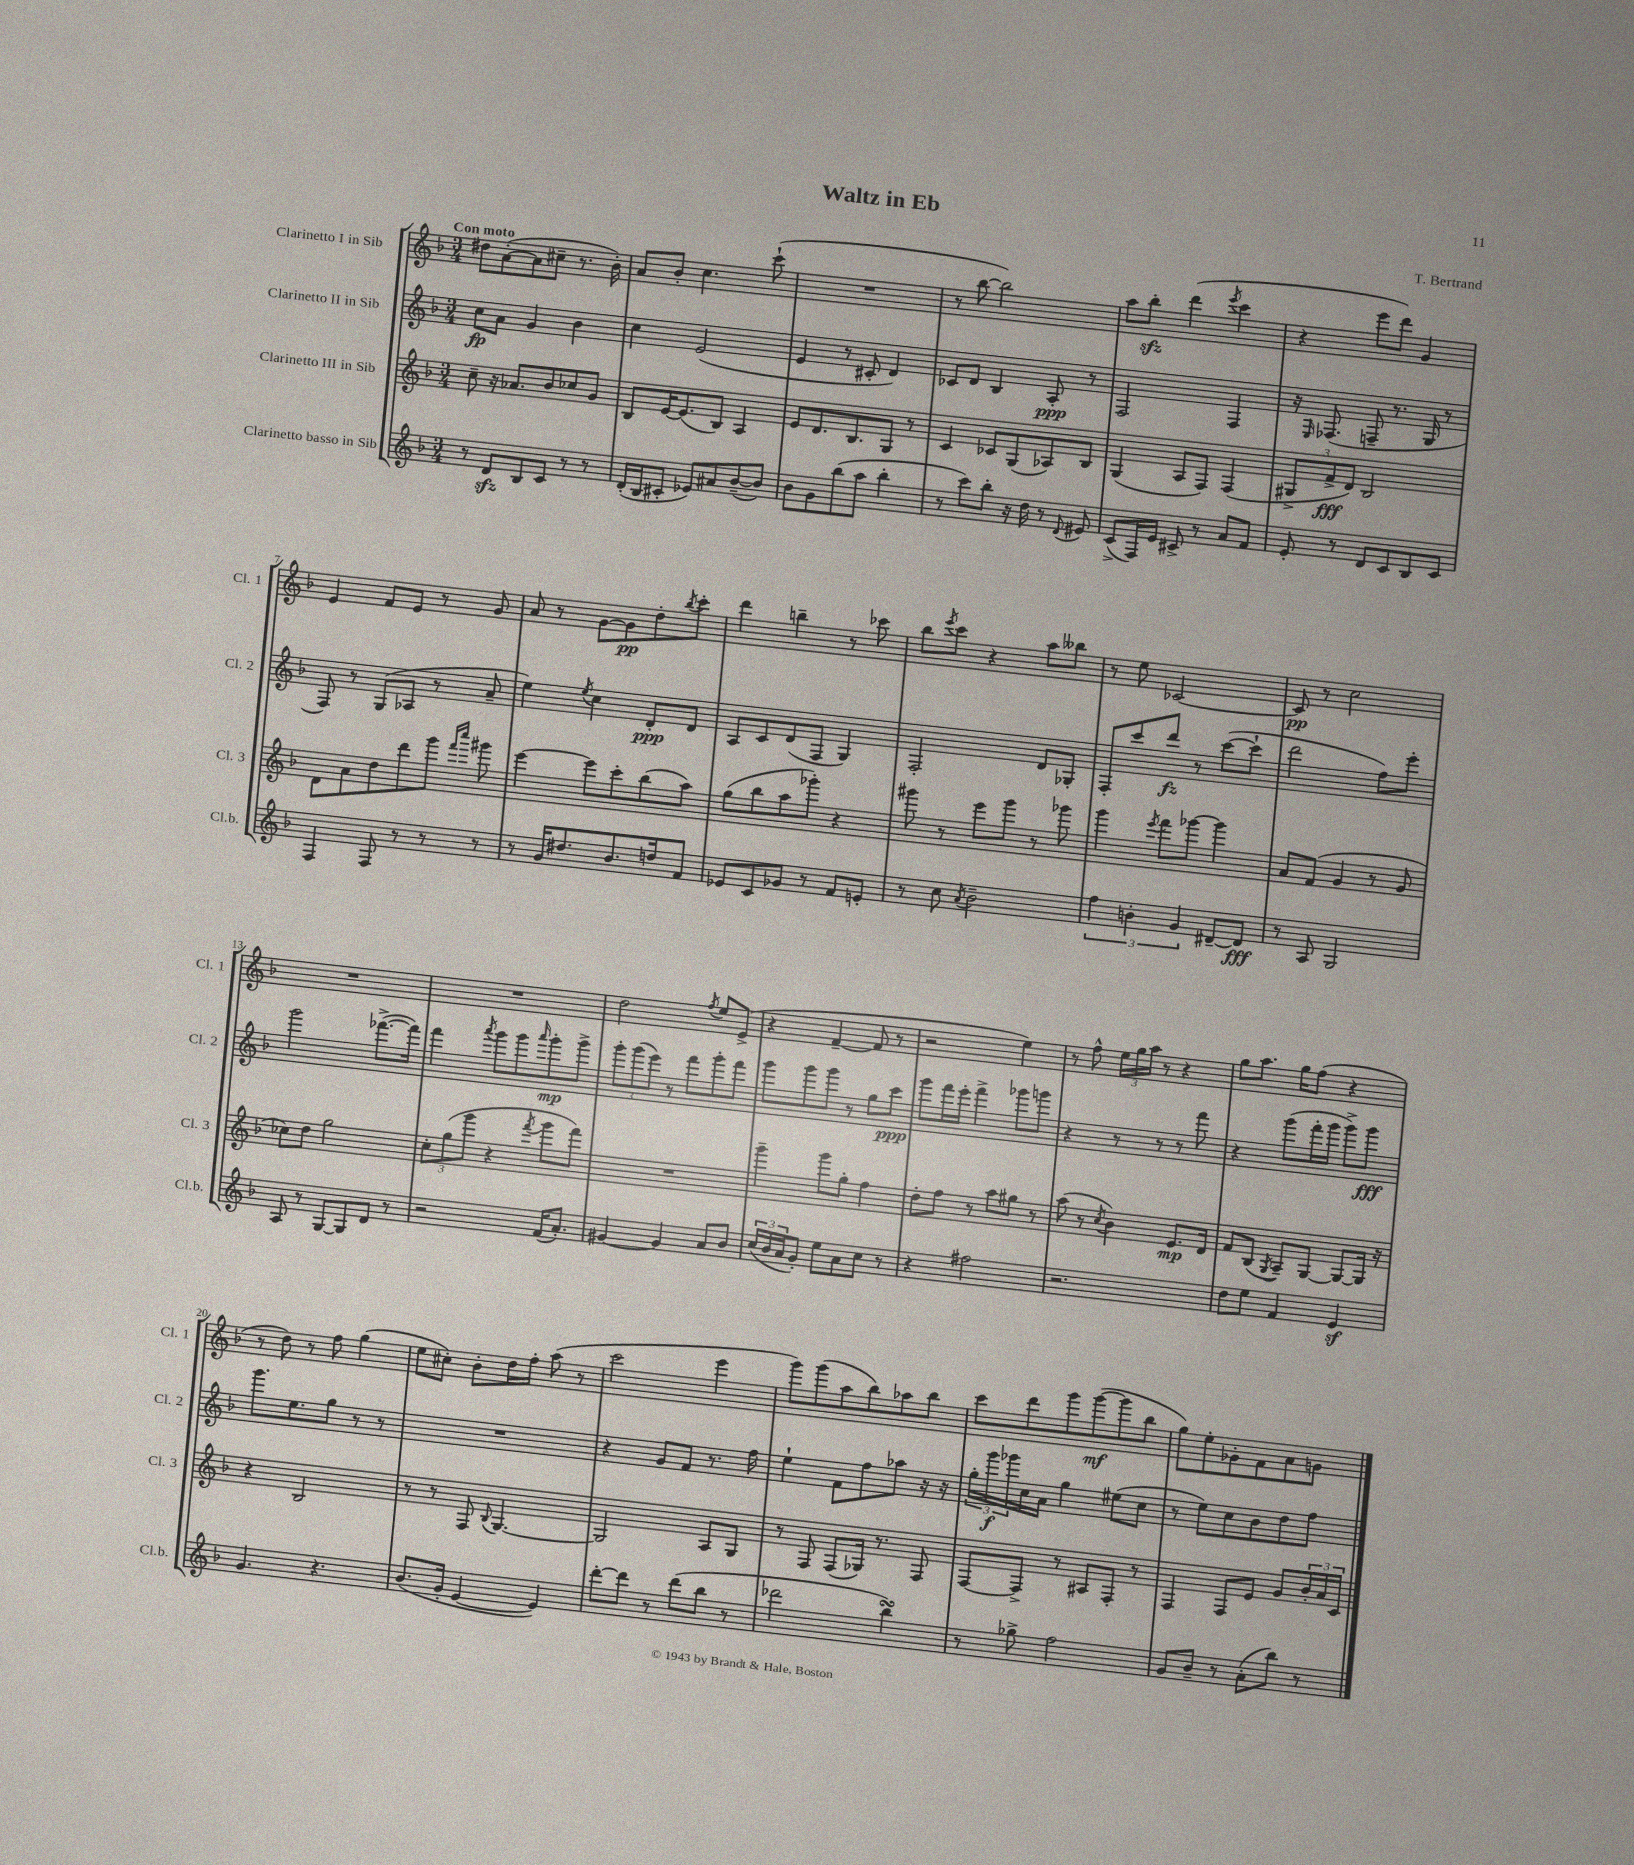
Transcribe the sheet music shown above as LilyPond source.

\header { title = "Waltz in Eb" composer = "T. Bertrand" }
<<
\new StaffGroup <<
\new Staff = "s0" \with { instrumentName = "Clarinetto I in Sib" shortInstrumentName = "Cl. 1" } {
    \clef treble \key f \major \numericTimeSignature \time 3/4 \tempo "Con moto"
    dis''8 a'8~-.( a'8 cis''8-- r8. bes'16-.) |
    a'8 bes'8-. c''4. c'''8-!( |
    R2. |
    r8 bes''8~ bes''2) |
    a''8 bes''8-.\sfz d'''4( \acciaccatura { e'''8 } c'''4 |
    r4 e'''8 d'''8) g'4 |
    e'4 f'8 e'8 r8 g'8 |
    a'8 r8 g'8~ g'8\pp d''8-. \acciaccatura { bes''8 } c'''8-. |
    d'''4 b''4-- r8 ces'''8 |
    bes''8 \acciaccatura { e'''8 } c'''8 r4 a''8 beses''8 |
    r8 e''8 ces'2~ |
    ces'8\pp r8 c''2 |
    R2. |
    R2. |
    d''2 \acciaccatura { f''8 } e''8 e'8->( |
    r4 f'4~-- f'8 r8 |
    r2 e''4) |
    r8 f''8-^ \tuplet 3/2 { e''16 g''16 a''16 } r8 r4 |
    g''8 a''8. g''16 f''8( r4 |
    r8 d''8) r8 f''8 g''4( |
    e''8 cis''8-.) bes'8-. d''16 f''16-. a''8( r8 |
    c'''2 e'''4 |
    g'''8) g'''8( a''8 bes''8) aes''8 bes''8 |
    c'''8 d'''8 g'''8 g'''8~\mf( g'''8 bes''8 |
    g''8) e''8-. ges'8-. f'8 a'8 g'8 \bar "|." |
}
\new Staff = "s1" \with { instrumentName = "Clarinetto II in Sib" shortInstrumentName = "Cl. 2" } {
    \clef treble \key f \major \numericTimeSignature \time 3/4
    c''8\fp a'8 g'4 bes'4 |
    c''4 e'2( |
    e'4 r8 cis'8-. d'4) |
    ces'8 d'8 bes4 a8-.\ppp r8 |
    f2 f4 |
    r16 \grace { e16 } fes8.( f8-- r8. g16 r8 |
    f8) r8 g8( aes8 r8 a'8-- |
    e''4) \acciaccatura { e''8 } c''4 d'8-.\ppp d'8 |
    a8 c'8 d'8( f8 g4) |
    f2-. d'8 ges8-. |
    f8-. c'''8 d'''8\fz r8 c'''8~( c'''8-! |
    d'''2 f''8) e'''8-. |
    g'''2 fes'''8.~->( fes'''16) |
    f'''4 \acciaccatura { a'''8 } g'''8 g'''8 \grace { a'''16 } g'''8-.\mp g'''8-> |
    \tuplet 3/2 { g'''8-. g'''8( e'''8) } r8 f'''8 g'''8-. f'''8 |
    g'''8 g'''8 g'''8 r8 g''8 c'''8\ppp |
    g'''8 f'''16 e'''16-. f'''4-> ges'''8 g'''8 |
    r4 r8 r8 r8 f'''8 |
    r4 g'''8( f'''16-. g'''16 g'''8->) g'''8\fff |
    g'''8. e''8. g''8 r8 r8 |
    R2. |
    r4 g'8 f'8 r8. f''16 |
    e''4-! f'8 f''8 aes''8 r16 r16 |
    \tuplet 3/2 { g''16-. g'''16\f ges'''16 } c''16 a'16 g''4 eis''8( c''8 |
    r8 e''8) c''8 bes'8 d''8 f''8 \bar "|." |
}
\new Staff = "s2" \with { instrumentName = "Clarinetto III in Sib" shortInstrumentName = "Cl. 3" } {
    \clef treble \key f \major \numericTimeSignature \time 3/4
    c''8-- r16 aes'8. bes'8 ces''8 g'8 |
    bes8 e'16~ e'8.( bes8) a4 |
    e'8 d'8. bes8. g8 r8 |
    c'4 ces'8 g8( aes8) bes8 |
    g4( a8 f8) f4( |
    \tuplet 3/2 { gis8-> f'8->\fff d'8) } bes2 |
    d'8 a'8 d''8 d'''8 g'''8 \grace { f'''16 c''''16 } gis'''8 |
    e'''4~ e'''8 c'''8-. bes''8( a''8) |
    g''8( bes''8 a''8 ges'''8-.) r4 |
    gis'''8 r8 e'''8 gis'''8 r8 ges'''8 |
    g'''4 \acciaccatura { e'''8 } f'''8 ges'''8~ ges'''4 |
    a'8 f'8( g'4 r8 g'8 |
    ces''8) d''8 g''2 |
    \tuplet 3/2 { c''8-. g''8( g'''8 } r4 \acciaccatura { f'''8 } g'''8 f'''8) |
    R2. |
    g'''4-- g'''8 g''8-. f''4 |
    d''8-. f''8 r8 a''8 gis''8 r8 |
    a''8( r8 \acciaccatura { c''8 } bes'4) e'8.\mp d'16 |
    f'8 bes8( \acciaccatura { g8 } a8--) g8~ g8~ g16 r16 |
    r4 bes2 |
    r8 r8 f8 \appoggiatura { bes8 } g4.~ |
    g2 a8 g8 |
    r8 f8 f8( ges16) r8. f8 |
    f8~ f8-> r8 ais8 f8-. r8 |
    f4 f8 e'8 g'8 \tuplet 3/2 { bes'16-. a'16 c'16 } \bar "|." |
}
\new Staff = "s3" \with { instrumentName = "Clarinetto basso in Sib" shortInstrumentName = "Cl.b." } {
    \clef treble \key f \major \numericTimeSignature \time 3/4
    r8 d'8\sfz bes8 c'8 r8 r8 |
    d'16-.( bes16 cis'8-. ees'8) ais'8 bes'8~--( bes'8) |
    bes'8 g'8 bes''8( a''8 bes''4-. |
    r8 c'''8) bes''8-. r16 d''16 r8 \appoggiatura { d'8 } eis'8 |
    c'8->( f16) e'16 cis'8-> r8 a'8 f'8 |
    e'8-. r8 d'8 c'8 bes8 c'8 |
    f4 f8 r8 r8 r8 |
    r8 g'16 dis''8. bes'8. d''16 f'8 |
    ees'8 c'8 ges'8 r8 f'8 e'8-. |
    r8 c''8 \acciaccatura { a'8 } bes'2-- |
    \tuplet 3/2 { f''4 b'4-. g'4 } dis'8~-- dis'8\fff |
    r8 a8 g2 |
    a8 r8 g8~ g8 d'8 r8 |
    r2 f'16( a'8.-.) |
    gis'4~ gis'4 a'8 bes'8 |
    \tuplet 3/2 { c''16( bes'16 a'16 } g'8-.) e''8 a'8 c''8 r8 |
    r4 fis''2 |
    r2. |
    d''8 e''8 f'4 e'4\sf |
    g'4. r4. |
    bes'8.( g'16-. e'4~ e'4) |
    d'''8~-. d'''8 r8 d'''8( bes''8 r8 |
    des'''2 bes''4\turn) |
    r8 ges''8-> f''2 |
    g'8 bes'8-- r8 a'8-.( bes''8) r8 \bar "|." |
}
>>
>>
